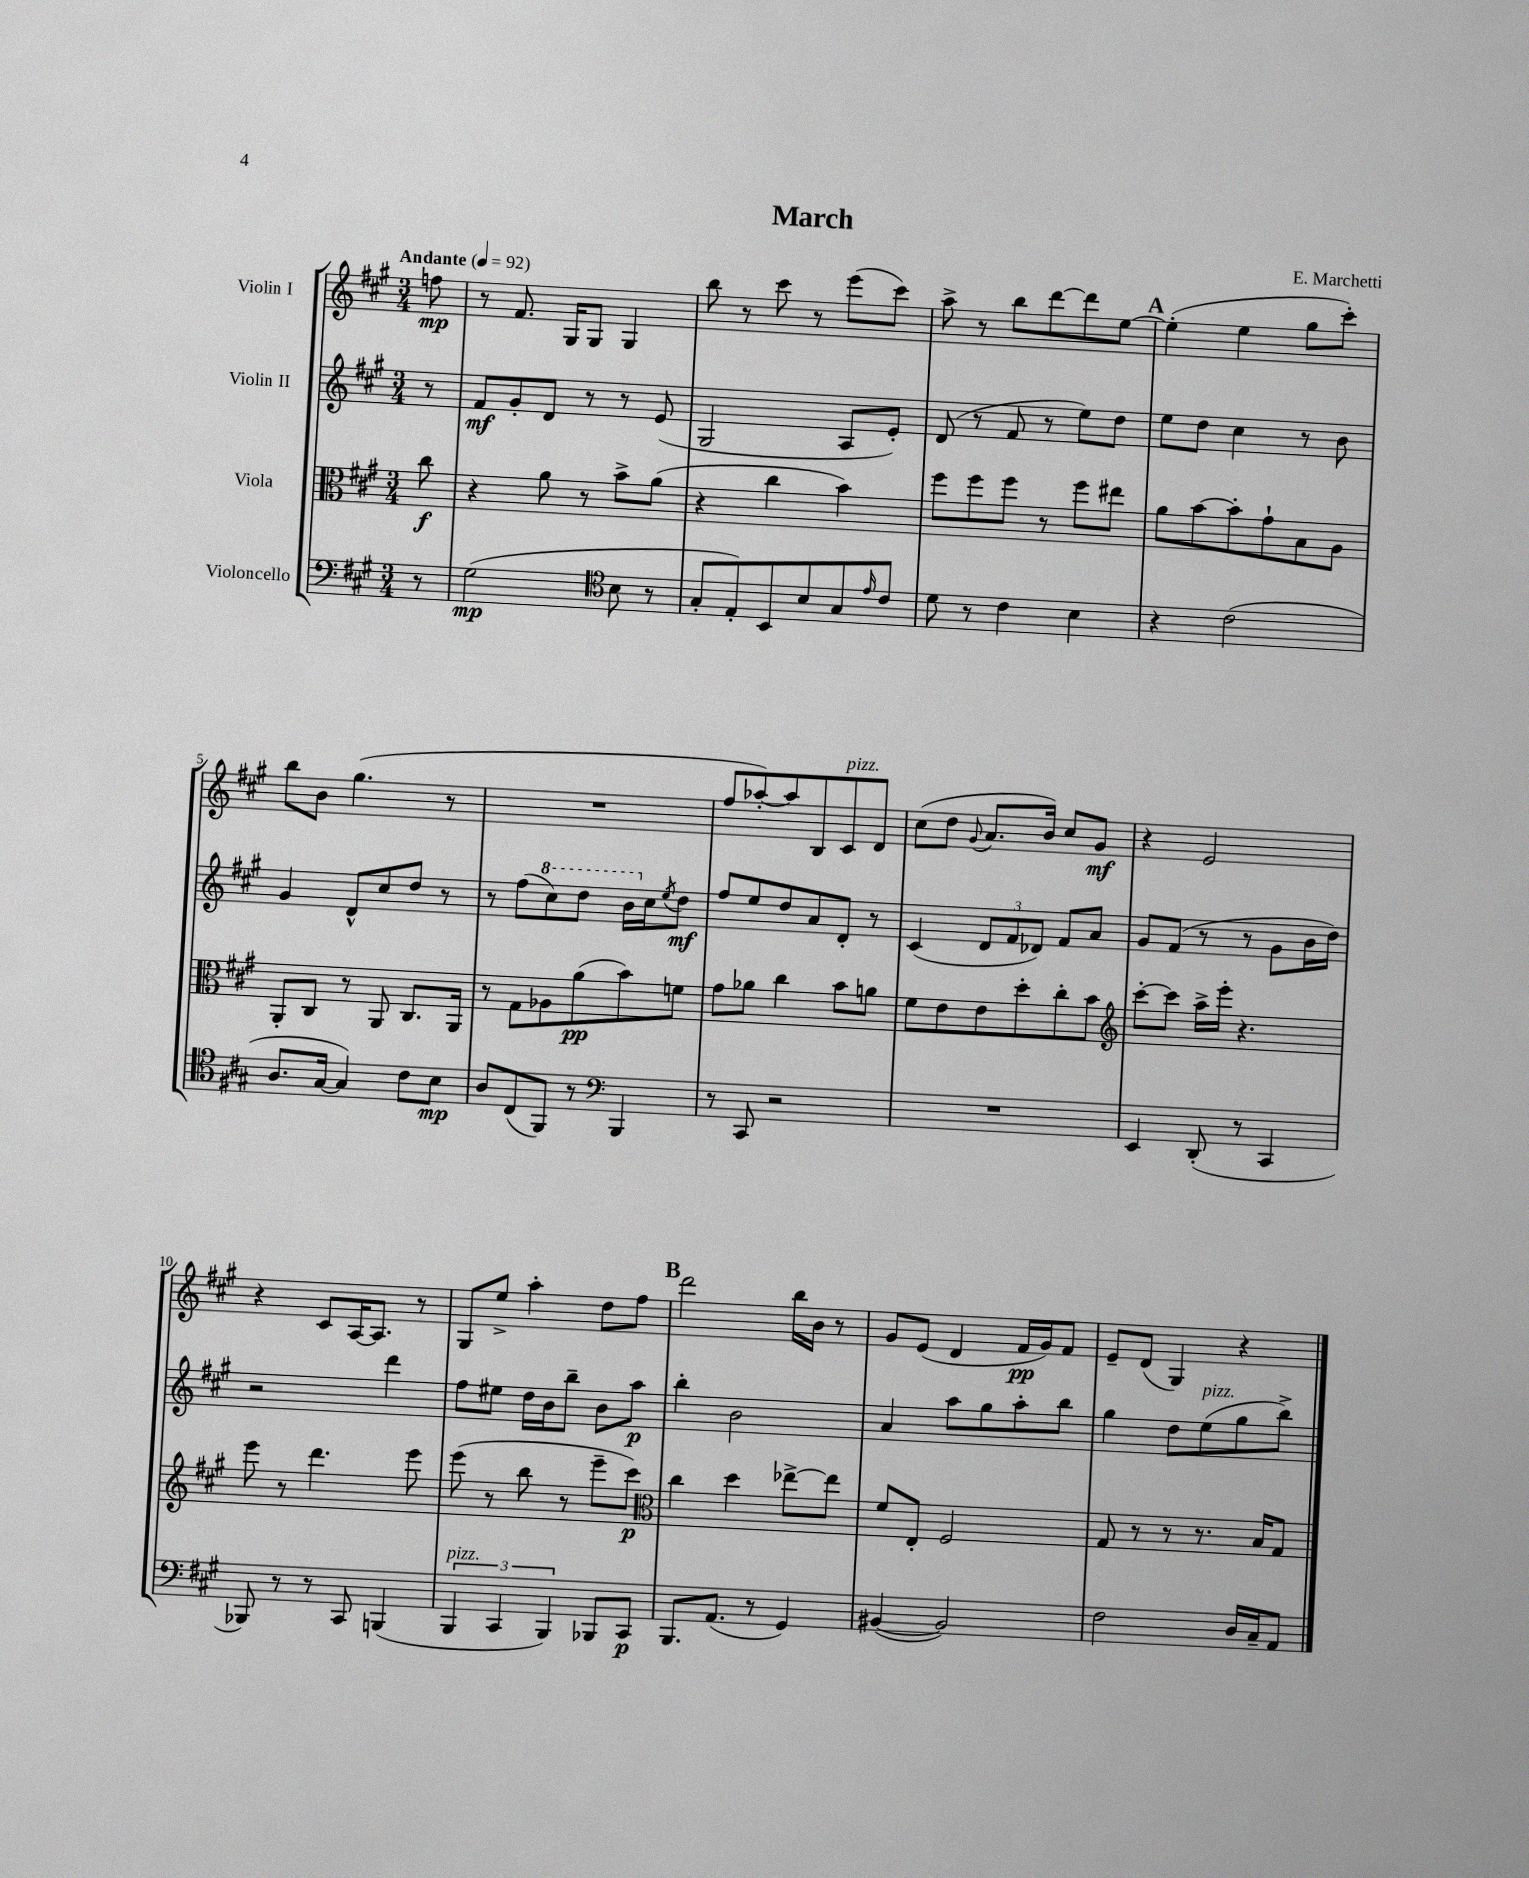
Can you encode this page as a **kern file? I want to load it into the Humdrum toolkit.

**kern	**dynam	**kern	**dynam	**kern	**dynam	**kern	**dynam
*part4	*part4	*part3	*part3	*part2	*part2	*part1	*part1
*staff4	*staff4	*staff3	*staff3	*staff2	*staff2	*staff1	*staff1
*I"Violoncello	*	*I"Viola	*	*I"Violin II	*	*I"Violin I	*
*clefF4	*	*clefC3	*	*clefG2	*	*clefG2	*
*k[f#c#g#]	*	*k[f#c#g#]	*	*k[f#c#g#]	*	*k[f#c#g#]	*
*M3/4	*	*M3/4	*	*M3/4	*	*M3/4	*
*MM92	*	*MM92	*	*MM92	*	*MM92	*
=	=	=	=	=	=	=	=
!	!	!	!	!	!	!LO:TX:a:B:t=Andante	!
8r	.	8cc#\	f	8r	.	8ffn\	mp
=1	=1	=1	=1	=1	=1	=1	=1
(2G#\	mp	4r	.	8f#/L	mf	8r	.
.	.	.	.	8g#'/	.	8.f#/	.
.	.	8a\	.	8d/J	.	.	.
.	.	.	.	.	.	16G#/KL	.
.	.	8r	.	8r	.	8G#/J	.
*clefC4	*	*	*	*	*	*	*
8B\	.	8b^\L	.	8r	.	4G#/	.
8r	.	(8a\J	.	(8e/	.	.	.
=2	=2	=2	=2	=2	=2	=2	=2
8G#'/L	.	4r	.	2G#/	.	8bb\	.
8E'/)	.	.	.	.	.	8r	.
8BB/	.	4cc#\	.	.	.	8ccc#\	.
8B/	.	.	.	.	.	8r	.
8G#/	.	4b\)	.	8A/L	.	(8eee\L	.
16qqe/	.	.	.	.	.	.	.
8c#/J	.	.	.	8e'/J)	.	8ccc#\J)	.
=3	=3	=3	=3	=3	=3	=3	=3
8d\	.	8ff#\L	.	(8d/	.	8aa^\	.
8r	.	8ff#\	.	8r	.	8r	.
4c#\	.	8ff#\J	.	8f#/	.	8bb\L	.
.	.	8r	.	8r	.	[8ddd\	.
4B\	.	8ff#\L	.	8ee\L)	.	8ddd\]	.
.	.	8ee#X\J	.	8dd\J	.	[8ee\J	.
!!LO:REH:place=s1:t=A
=4	=4	=4	=4	=4	=4	=4	=4
4r	.	8a\L	.	8ee\L	.	(4ee'\]	.
.	.	[8b\	.	8dd\J	.	.	.
(2c#\	.	8b'\]	.	4cc#\	.	4ee\	.
.	.	8g#`\	.	.	.	.	.
.	.	8B\	.	8r	.	8gg#\L	.
.	.	8A\J	.	8b\	.	8ccc#'\J)	.
!!LO:LB:g=z
=5	=5	=5	=5	=5	=5	=5	=5
8.A/L	.	8AA'/L	.	4g#/	.	8bb\L	.
.	.	8C#/J	.	.	.	8b\J	.
[16G#/Jk	.	.	.	.	.	.	.
4G#/])	.	8r	.	8d^^/L	.	(4.gg#\	.
.	.	8AA/	.	8cc#/	.	.	.
8c#\L	.	8.C#/L	.	8dd/J	.	.	.
8B\J	mp	.	.	8r	.	8r	.
.	.	16AA/Jk	.	.	.	.	.
=6	=6	=6	=6	=6	=6	=6	=6
8A/L	.	8r	.	8r	.	2.r	.
(8C#/	.	8G#\L	.	(8ff#\L	.	.	.
*	*	*	*	*8va	*	*	*
8FF#/J)	.	8A-X\	.	8ccc#\)	.	.	.
8r	.	(8a\	pp	8ddd\J	.	.	.
*clefF4	*	*	*	*	*	*	*
4BBB/	.	8b\)	.	16bb\LL	.	.	.
*	*	*	*	*X8va	*	*	*
.	.	.	.	16cc#\J	.	.	.
.	.	.	.	8qee/	.	.	.
.	.	8fn\J	.	8dd\J	mf	.	.
=7	=7	=7	=7	=7	=7	=7	=7
8r	.	8g#\L	.	8ff#/L	.	8ff#/L	.
8CC#/	.	8a-X\J	.	8ee/	.	[8aa-X'/)	.
2r	.	4cc#\	.	8dd/	.	8aa-/]	.
.	.	.	.	8a/	.	8B/	.
!	!	!	!	!	!	!LO:TX:a:i:t=pizz.	!
.	.	8b\L	.	8d'/J	.	8c#/	.
.	.	8an\J	.	8r	.	8d/J	.
=8	=8	=8	=8	=8	=8	=8	=8
2.r	.	8f#\L	.	(4c#/	.	(8cc#\L	.
.	.	8e\	.	.	.	8dd\J	.
.	.	.	.	.	.	8qqg#/	.
.	.	8e\	.	12d/L	.	8.a/L	.
.	.	.	.	12f#/	.	.	.
.	.	8dd'\	.	.	.	.	.
.	.	.	.	12d-X/J)	.	.	.
.	.	.	.	.	.	16b/Jk)	.
.	.	8cc#'\	.	8f#/L	.	8cc#/L	.
.	.	8b\J	.	8a/J	.	8g#/J	mf
=9	=9	=9	=9	=9	=9	=9	=9
*	*	*clefG2	*	*	*	*	*
4EE/	.	[8ccc#'\L	.	8g#/L	.	4r	.
.	.	8ccc#\J]	.	(8f#/J	.	.	.
(8DD'/	.	16aa^\LL	.	8r	.	2e/	.
.	.	16eee'\JJ	.	.	.	.	.
8r	.	4.r	.	8r	.	.	.
4CC#/	.	.	.	8g#\L	.	.	.
.	.	.	.	16b\L	.	.	.
.	.	.	.	16dd\JJ)	.	.	.
!!LO:LB:g=z
=10	=10	=10	=10	=10	=10	=10	=10
8BBB-X/)	.	8eee\	.	2r	.	4r	.
8r	.	8r	.	.	.	.	.
8r	.	4.ddd\	.	.	.	8c#/L	.
8CC#/	.	.	.	.	.	[16A/K	.
.	.	.	.	.	.	8.A/J]	.
(4BBBn/	.	.	.	4ddd\	.	.	.
.	.	8eee\	.	.	.	8r	.
=11	=11	=11	=11	=11	=11	=11	=11
!LO:TX:a:i:t=pizz.	!	!	!	!	!	!	!
6BBB/	.	(8eee\	.	8ff#\L	.	8G#/L	.
.	.	8r	.	8ee#X\J	.	8ee^/J	.
6CC#/	.	.	.	.	.	.	.
.	.	8bb\	.	16dd\LL	.	4aa'\	.
.	.	.	.	16b\J	.	.	.
6BBB/)	.	.	.	.	.	.	.
.	.	8r	.	8bb~\J	.	.	.
8BBB-X/L	.	8eee~\L	.	8b\L	.	8dd\L	.
8CC#/J	p	8ccc#\J)	p	8aa\J	p	8ff#\J	.
!!LO:REH:place=s1:t=B
=12	=12	=12	=12	=12	=12	=12	=12
*	*	*clefC3	*	*	*	*	*
8.BBB/L	.	4cc#\	.	4bb'\	.	2ddd\	.
(8.AA/J	.	.	.	.	.	.	.
.	.	4dd\	.	2b\	.	.	.
8r	.	.	.	.	.	.	.
4GG#/)	.	[8ee-X^\L	.	.	.	16bb\LL	.
.	.	.	.	.	.	16b\JJ	.
.	.	8ee-\J]	.	.	.	8r	.
=13	=13	=13	=13	=13	=13	=13	=13
([4BB#X/	.	8f#/L	.	4a/	.	8g#/L	.
.	.	8E'/J	.	.	.	(8e/J	.
2BB#/])	.	2F#/	.	8aa\L	.	4d/	.
.	.	.	.	8gg#\	.	.	.
.	.	.	.	8aa'\	.	16f#/LL	pp
.	.	.	.	.	.	16g#/J)	.
.	.	.	.	8bb\J	.	8f#/J	.
=14	=14	=14	=14	=14	=14	=14	=14
2F#\	.	8G#/	.	4gg#\	.	8e~/L	.
.	.	8r	.	.	.	(8d/J	.
.	.	8r	.	8dd\L	.	4G#/)	.
!	!	!	!	!LO:TX:a:i:t=pizz.	!	!	!
.	.	8.r	.	(8ee\	.	.	.
16D/LL	.	.	.	8gg#\	.	4r	.
16C#~/J	.	16B/KL	.	.	.	.	.
8AA/J	.	8G#/J	.	8bb^\J)	.	.	.
==	==	==	==	==	==	==	==
*-	*-	*-	*-	*-	*-	*-	*-
